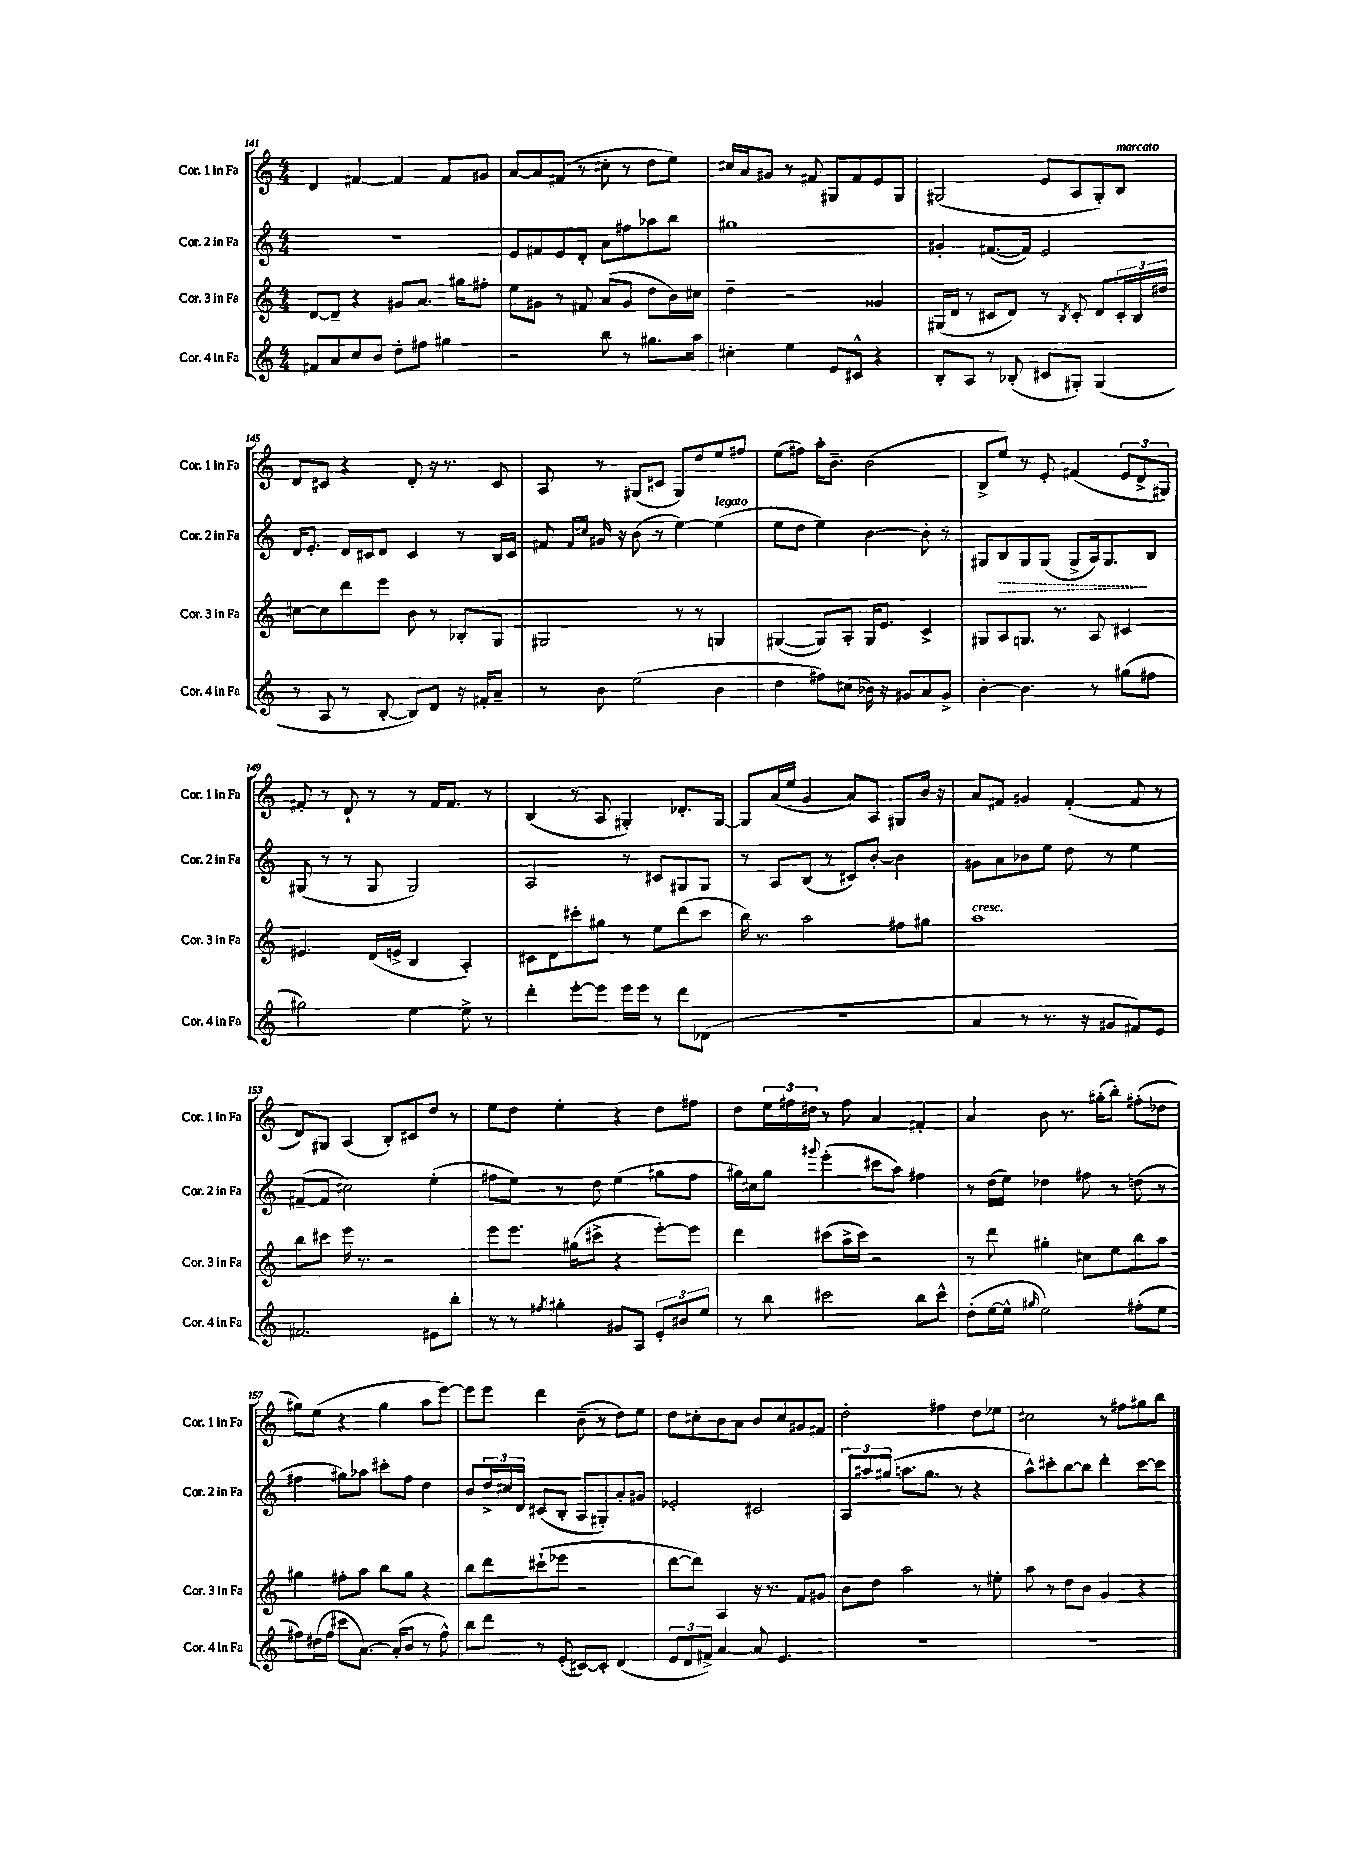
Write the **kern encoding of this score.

**kern	**kern	**kern	**dynam	**kern
*part4	*part3	*part2	*part2	*part1
*staff4	*staff3	*staff2	*staff2	*staff1
*I"Cor. 4 in Fa	*I"Cor. 3 in Fa	*I"Cor. 2 in Fa	*	*I"Cor. 1 in Fa
*I'Cor. 4 in Fa	*I'Cor. 3 in Fa	*I'Cor. 2 in Fa	*	*I'Cor. 1 in Fa
*clefG2	*clefG2	*clefG2	*	*clefG2
*k[]	*k[]	*k[]	*	*k[]
*M4/4	*M4/4	*M4/4	*	*M4/4
=141	=141	=141	=141	=141
8f#X/L	[8d/L	1r	.	4d/
8a/	8d~/J]	.	.	.
8cc/	4r	.	.	[4f#X/
8b/J	.	.	.	.
8dd'\L	8g#X/L	.	.	4f#/]
8ff#X\J	8.a/J	.	.	.
4gg#X\	.	.	.	8f#/L
.	16gg#X\KL	.	.	.
.	8ff#X'\J	.	.	8g#X/J
=142	=142	=142	=142	=142
2r	8ee\L	8e/L	.	[8a/L
.	8g#X\J	8f#X/	.	8a/]
.	8r	8e/	.	(8f#X/J
.	8f#X/	8d'/J	.	8r
8bb\	(8a/L	8a\L	.	8cc#X'\
8r	8g#/J	8ff#X\	.	8r
8.gg#X\L	8dd\L	8aa-X\	.	8dd\L
.	16b\L)	8bb\J	.	8ee\J)
16aa\Jk	16cc#X\JJ	.	.	.
=143	=143	=143	=143	=143
4cc#X'\	4dd~\	1gg#X	.	16cc#X/LL
.	.	.	.	16a/J
.	.	.	.	8g#X/J
4ee\	2r	.	.	8r
.	.	.	.	8f#X/
8e/L	.	.	.	8G#X/L
8c#X^^/J	.	.	.	8f#/
4r	4g##X/	.	.	8e/
.	.	.	.	8G#/J
=144	=144	=144	=144	=144
8B'/L	(16G#X/LL	4g#X'/	.	(2G#X/
.	16d/JJ	.	.	.
8A/J	8r	.	.	.
8r	8c#X/L	([8.f#X/L	.	.
(8B-X'/	8d/J)	.	.	.
.	.	16f#/Jk])	.	.
8c#X/L	8r	2e/	.	8e/L
.	8qB/	.	.	.
8G#X'/J)	8c#'/	.	.	8A/
(4G#/	8d/L	.	.	8G#'/)
!	!	!	!	!LO:TX:a:i:t=marcato
.	24c#'/L	.	.	8B/J
.	24B/	.	.	.
.	24dd#X/JJ	.	.	.
!!LO:LB:g=z
=145	=145	=145	=145	=145
8r	[8cc#X\L	16d/KL	.	8d/L
.	.	8.e'/J	.	.
8A/	8cc#\]	.	.	8c#X/J
8r	8ddd\	16d/LL	.	4r
.	.	16c#X/J	.	.
[8B'/	8eee\J	8d/J	.	.
8B/L])	8b\	4c#/	.	8d'/
8d/J	8r	.	.	16r
.	.	.	.	8.r
16r	8B-X'/L	8r	.	.
16f#X'/KL	.	.	.	.
8a~/J	8G/J	16B/LL	.	8c#/
.	.	16c#/JJ	.	.
=146	=146	=146	=146	=146
8r	2G#X/	8f#X/	.	8A/
.	.	16qqf#/LL	.	.
.	.	16qqcc#X/JJ	.	.
8b\	.	16g#X/	.	8r
.	.	16r	.	.
(2ee\	.	(8b\	.	(8G#X/L
.	.	8r	.	8c#X/J
.	8r	[4ee\)	.	8G#/L)
.	8r	.	.	8dd/
!	!	!LO:TX:a:i:t=legato	!	!
4b\	4Gn/	(4ee\]	.	8ee/
.	.	.	.	8ff#X/J
=147	=147	=147	=147	=147
4dd\	([4G#X/	8ee\L	.	(8ee\L
.	.	8dd\J	.	8ff#X\J)
8ff#X\L)	8G#/L])	4ee\)	.	16aa'\KL
.	.	.	.	8.b~\J
(8cc#X\J	8A'/J	.	.	.
16b-X\)	16G#/KL	[4b\	.	(2b\
16r	8.e/J	.	.	.
8g#X/L	.	.	.	.
8a/	4c^/	8b'\]	.	.
8g#^/J	.	8r	.	.
=148	=148	=148	=148	=148
[4b'\	8G#X/L	8G#X/L	.	8B^/L
!	!	!	!LO:HP:b	!
.	8A/	8B/	>	8ee/J)
4.b\]	8.Gn/J	8G#/	.	8r
.	.	(8G#/J	.	8e'/
.	8.r	.	.	.
.	.	8G#^/L	.	(4f#X/
8r	8A/	16A/k)	.	.
.	.	8.G#/	.	.
(8gg#X\L	4c#X/	.	.	12e/L
.	.	.	.	12d^/
8ff#X\J	.	8B/J	]	.
.	.	.	.	12G#X/J)
!!LO:LB:g=z
=149	=149	=149	=149	=149
2gg#X\)	4.e#X/	(8G#X/	.	8f#X'/
.	.	8r	.	8r
.	.	8r	.	8d`/
.	(16d/LL	8G#/	.	8r
.	16en^/JJ	.	.	.
[4ee\	4B/	2G#/)	.	8r
.	.	.	.	16f#/KL
.	.	.	.	8.f#/J
8ee^\]	4A'/)	.	.	.
8r	.	.	.	8r
=150	=150	=150	=150	=150
4ddd'\	8c#X\L	2A/	.	(4B/
.	8d\	.	.	.
[8eee'\L	8ccc#X'\	.	.	8r
8eee\J]	8gg#X\J	.	.	8A/
16eee\LL	8r	8r	.	4G#X'/)
16eee\JJ	.	.	.	.
8r	8ee\L	8c#X/L	.	.
8ddd\L	(8ddd\	8G#X/	.	8.d-X'/L
(8d-X\J	8ccc#\J	8G#/J	.	.
.	.	.	.	[16G#/Jk
=151	=151	=151	=151	=151
1r	16bb\)	8r	.	8G#/L]
.	8.r	.	.	.
.	.	8A/L	.	(16a/L
.	.	.	.	16ee/JJ
.	2aa\	(8B/J	.	4g/
.	.	8r	.	.
.	.	8c#X/L)	.	8a/L)
.	.	[8b'/J	.	8A/J
.	8ff#X\L	4b\]	.	8G#X/L
.	8gg#X\J	.	.	16b/Jk
.	.	.	.	16r
=152	=152	=152	=152	=152
!	!LO:TX:a:i:t=cresc.	!	!	!
4a/	1aa	8g#X\L	.	8a/L
.	.	8a\	.	8f#X/J
8r	.	8b-X\	.	4g#X/
8.r	.	8ee\J	.	.
.	.	8dd\	.	([4f#'/
16r	.	.	.	.
8g#X/L	.	8r	.	.
8f#X/)	.	4ee\	.	8f#/]
8e/J	.	.	.	8r
!!LO:LB:g=z
=153	=153	=153	=153	=153
2.f#X/	8bb\L	([8f#X~/L	.	8d/L)
.	8ccc#X\J	8f#/J]	.	8G#X/J
.	16eee\	2cc#X\)	.	(4A/
.	8.r	.	.	.
.	2r	.	.	8B'/L)
.	.	.	.	8c#X/
8e#X\L	.	(4ee'\	.	8dd/J
8bb'\J	.	.	.	8r
=154	=154	=154	=154	=154
8r	8eee\L	8ff#X\L	.	8ee\L
8r	8.eee\J	8ee\J)	.	8dd\J
8qff#X/	.	.	.	.
4gg#X'\	.	8r	.	4ee'\
.	(16gg#X\KL	.	.	.
.	8ccc#X^\J	8dd\	.	.
8g#X/L	4r	(4ee\	.	4r
8A/J	.	.	.	.
12e'/L	[8eee'\L)	8gg#X\L	.	8dd\L
12b#X/	.	.	.	.
.	8eee\J]	8ff#\J	.	8ff#X\J
12ee/J	.	.	.	.
=155	=155	=155	=155	=155
8r	4ddd\	16gg#X\LL)	.	8dd\L
.	.	16cc#X\J	.	.
8bb\	.	8gg#\J	.	24ee\L
.	.	.	.	24ff#X\
.	.	.	.	24dd#X\JJ
.	.	8qqggg#X/	.	.
2ccc#X\	(8ccc#X\L	(4eee'\	.	8r
.	16aa^\L	.	.	8ff#\
.	16ccc#\JJ)	.	.	.
.	2r	8ccc#X\L	.	4a/
.	.	8aa\J)	.	.
8bb\L	.	4ff#X\	.	4f#X'/
8ccc#^^\J	.	.	.	.
=156	=156	=156	=156	=156
(8dd'\L	8r	8r	.	4a/
[16ee\L	8ddd\	(16dd\LL	.	.
16ee^^\JJ]	.	16ee\JJ)	.	.
16qqgg#X/	.	.	.	.
2ee\)	4gg#X'\	4dd-X\	.	8b\
.	.	.	.	8.r
.	8cc#X\L	8ff#X\	.	.
.	.	.	.	(16gg#X'\KL
.	8ee\	8r	.	8bb'\J)
(8ff#X'\L	8bb\	(8ddn\	.	(8ff#X'\L
8ee\J	8aa\J	8r	.	8dd-X\J
!!LO:LB:g=z
=157	=157	=157	=157	=157
8ff#X\L)	4gg#X\	4ff#X\	.	8gg#X\L)
(16dd#X\L	.	.	.	(8ee\J
16ff#\JJ	.	.	.	.
8ccc#X\L	8ff#X'\L	8gg#X\L)	.	4r
[8.a\J)	8aa\J	8aa-X\J	.	.
.	8bb\L	8ccc#X'\L	.	4gg#\
(16a'/KL]	.	.	.	.
8b/J	8gg#\J	8ff#\J	.	.
8r	4r	4dd\	.	8aa\L
8ff#^^\)	.	.	.	[8eee\J)
=158	=158	=158	=158	=158
8bb\L	8bb\L	8b/L	.	8eee\L]
8ddd\J	8ddd\	24dd^/L	.	8eee\J
.	.	24cc#X/	.	.
.	.	24d/JJ	.	.
8r	(8ccc#X`\	(8c#X/L	.	4ddd\
(8e'/	8eee-X\J	8B'/J	.	.
[8c#X/L)	2r	8A/L	.	(8b~\
8c#'/J]	.	8G#X'/)	.	8r
(4d/	.	8a'/	.	8dd\L)
.	.	8g#X/J	.	8ee\J
=159	=159	=159	=159	=159
12e/L	[8ddd\L	2e-X'/	.	8dd\L
12d/	.	.	.	.
.	8ddd\J])	.	.	8cc#X'\
12f#X^/J)	.	.	.	.
[4a/	4A/	.	.	8b\
.	.	.	.	8a\J
8a/]	16r	2c#X/	.	8b/L
.	8.r	.	.	.
4.e/	.	.	.	8cc#/
.	8f/L	.	.	8g#X/
.	8g#X/J	.	.	8f#X/J
=160	=160	=160	=160	=160
1r	8b\L	12A/L	.	2dd'\
.	.	12aa#X/	.	.
.	8dd\J	.	.	.
.	.	(12gg#X/J	.	.
.	2aa\	8.aan\L	.	.
.	.	8.gg#\J	.	.
.	.	.	.	4ff#X\
.	.	8r	.	.
.	8r	4r	.	8dd\L
.	8ee#X'\	.	.	8ee-X\J
=161	=161	=161	=161	=161
1r	8aa\	8aa^^\L)	.	2cc#X\
.	8r	8ccc#X'\	.	.
.	8dd\L	[8bb\	.	.
.	8b\J	8bb\J]	.	.
.	4g/	4ddd'\	.	8r
.	.	.	.	8ff#X\L
.	4r	[8ccc#\L	.	8gg#X\
.	.	8ccc#\J]	.	8bb\J
==	==	==	==	==
*-	*-	*-	*-	*-
